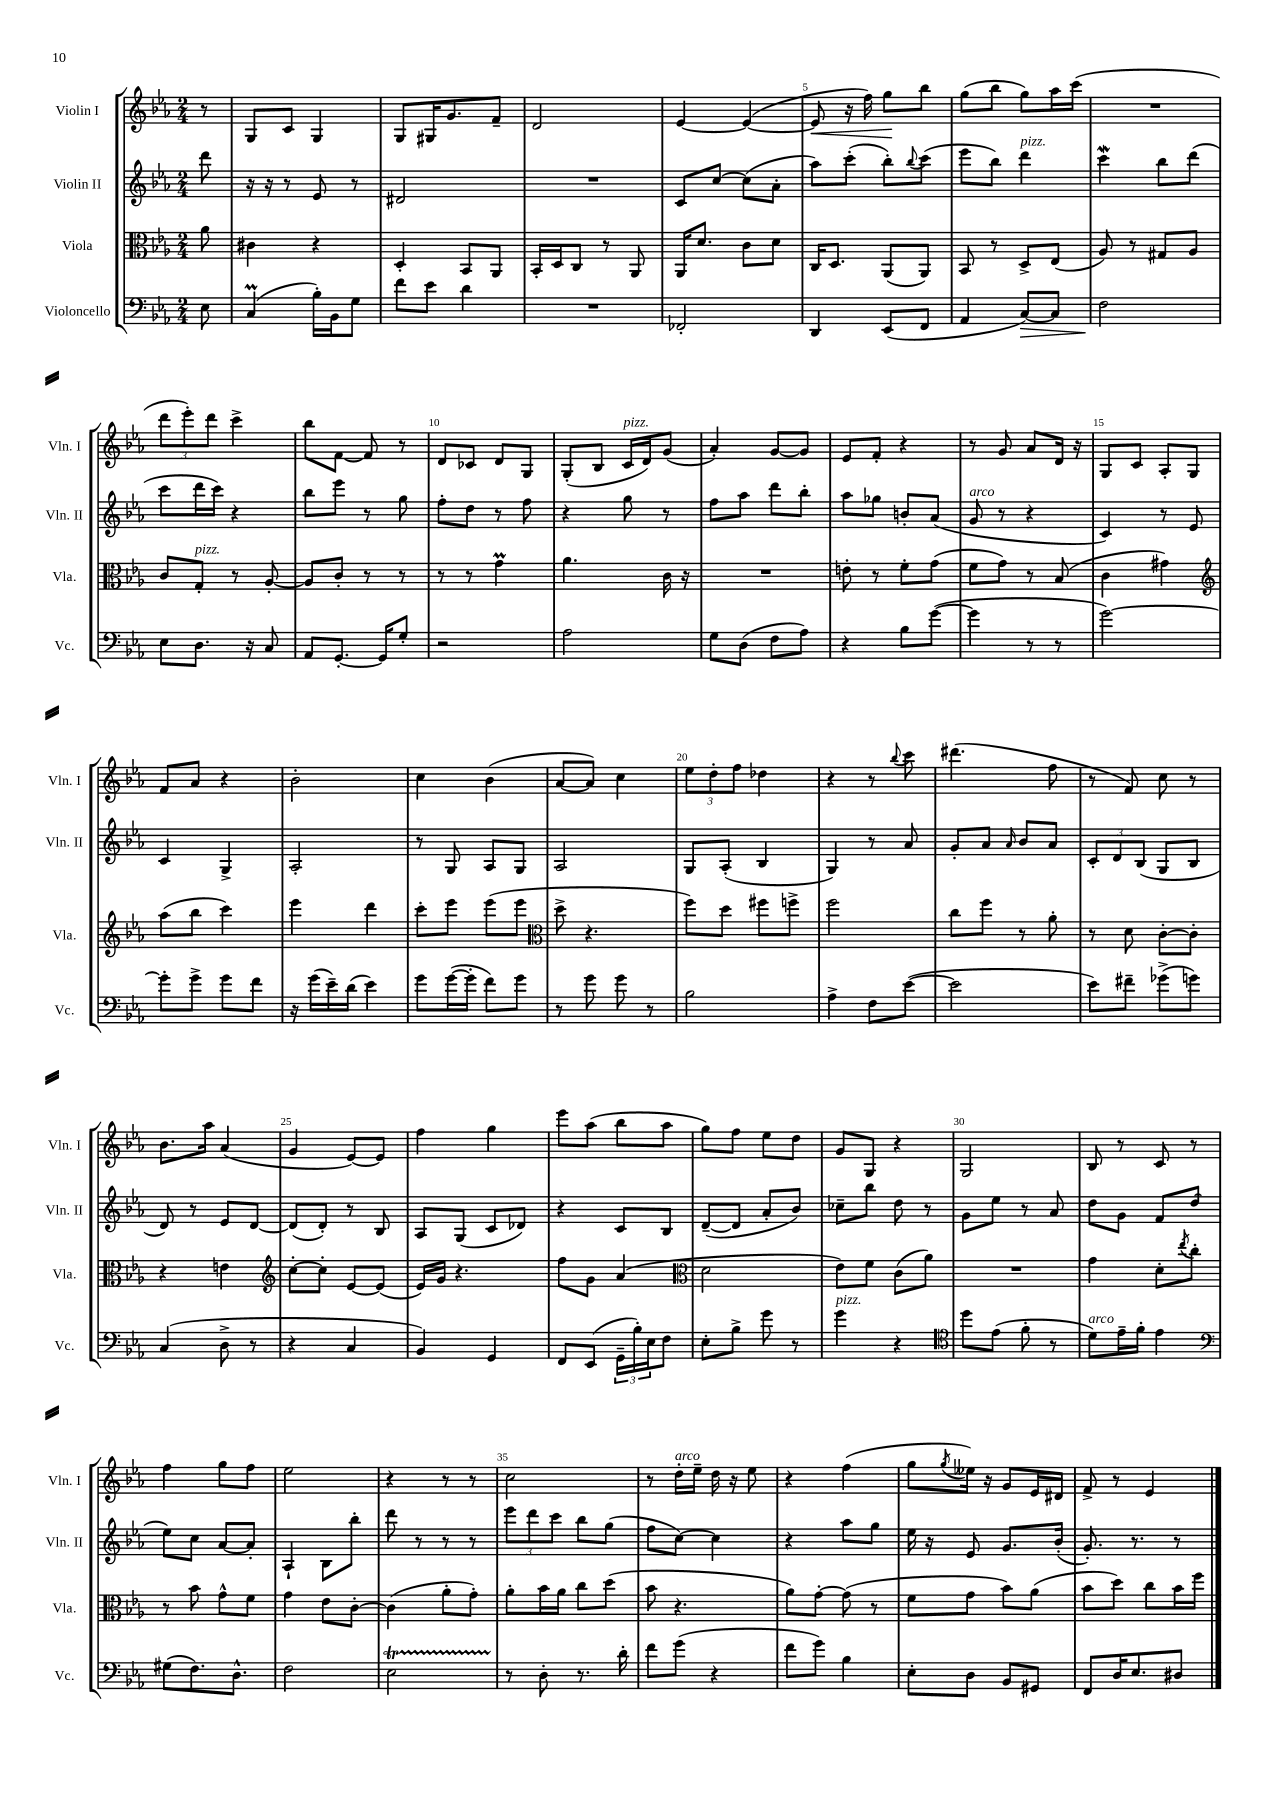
<<
\new StaffGroup <<
\new Staff = "s0" \with { instrumentName = "Violin I" shortInstrumentName = "Vln. I" } {
    \clef treble \key ees \major \numericTimeSignature \time 2/4 \partial 8
    r8 |
    g8 c'8 g4 |
    g8 gis16 g'8. f'8-- |
    d'2 |
    ees'4~ ees'4~( |
    ees'8\< r16 f''16) g''8\! bes''8 |
    g''8( bes''8 g''8) aes''16 c'''16( |
    R2 |
    \tuplet 3/2 { d'''8 ees'''8-.) d'''8 } c'''4-> |
    bes''8 f'8~ f'8 r8 |
    d'8 ces'8 d'8 g8 |
    g8-.( bes8 c'16^\markup { \italic "pizz." } d'16) g'8( |
    aes'4-.) g'8~ g'8 |
    ees'8 f'8-. r4 |
    r8 g'8 aes'8 d'16 r16 |
    g8 c'8 aes8-. g8 |
    f'8 aes'8 r4 |
    bes'2-. |
    c''4 bes'4( |
    aes'8~ aes'8) c''4 |
    \tuplet 3/2 { ees''8 d''8-. f''8 } des''4 |
    r4 r8 \appoggiatura { bes''8 } c'''8 |
    dis'''4.( f''8 |
    r8 f'8) c''8 r8 |
    bes'8. aes''16 aes'4( |
    g'4 ees'8~) ees'8 |
    f''4 g''4 |
    ees'''8 aes''8( bes''8 aes''8 |
    g''8) f''8 ees''8 d''8 |
    g'8 g8 r4 |
    g2 |
    bes8 r8 c'8 r8 |
    f''4 g''8 f''8 |
    ees''2 |
    r4 r8 r8 |
    c''2 |
    r8 d''16-.^\markup { \italic "arco" } ees''16-- d''16 r16 ees''8 |
    r4 f''4( |
    g''8 \acciaccatura { g''8 } eeses''16) r16 g'8 ees'16 dis'16 |
    f'8-> r8 ees'4 \bar "|." |
}
\new Staff = "s1" \with { instrumentName = "Violin II" shortInstrumentName = "Vln. II" } {
    \clef treble \key ees \major \numericTimeSignature \time 2/4 \partial 8
    d'''8 |
    r16 r16 r8 ees'8 r8 |
    dis'2 |
    R2 |
    c'8 c''8~ c''8( aes'8-. |
    aes''8) c'''8-.( bes''8-.) \appoggiatura { bes''8 } c'''8( |
    ees'''8 bes''8) d'''4^\markup { \italic "pizz." } |
    c'''4\mordent bes''8 d'''8( |
    c'''8 d'''16 c'''16) r4 |
    bes''8 ees'''8 r8 g''8 |
    f''8-. d''8 r8 f''8 |
    r4 g''8 r8 |
    f''8 aes''8 d'''8 bes''8-. |
    aes''8 ges''8 b'8-. aes'8( |
    g'8^\markup { \italic "arco" } r8 r4 |
    c'4) r8 ees'8 |
    c'4 g4-> |
    aes2-. |
    r8 g8 aes8 g8 |
    aes2 |
    g8 aes8-.( bes4 |
    g4) r8 aes'8 |
    g'8-. aes'8 \grace { aes'16 } bes'8 aes'8 |
    \tuplet 3/2 { c'8-. d'8 bes8( } g8 bes8 |
    d'8) r8 ees'8 d'8~ |
    d'8( d'8-.) r8 bes8 |
    aes8 g8( c'8 des'8) |
    r4 c'8 bes8 |
    d'8~--( d'8 aes'8-. bes'8) |
    ces''8-- bes''8 d''8 r8 |
    g'8 ees''8 r8 aes'8 |
    d''8 g'8 f'8 d''8( |
    ees''8) c''8 aes'8~ aes'8-. |
    aes4-! bes8 bes''8-. |
    d'''8 r8 r8 r8 |
    \tuplet 3/2 { ees'''8 d'''8 c'''8 } bes''8 g''8( |
    f''8 c''8~) c''4 |
    r4 aes''8 g''8 |
    ees''16 r16 ees'8 g'8. bes'16-.( |
    g'8.-.) r8. r8 \bar "|." |
}
\new Staff = "s2" \with { instrumentName = "Viola" shortInstrumentName = "Vla." } {
    \clef alto \key ees \major \numericTimeSignature \time 2/4 \partial 8
    aes'8 |
    cis'4 r4 |
    d4-. bes,8 aes,8 |
    bes,16-. d16 c8 r8 aes,8 |
    aes,16 d'8. c'8 d'8 |
    c16 d8. aes,8( aes,8) |
    bes,8 r8 d8-> ees8( |
    aes8) r8 gis8 aes8 |
    c'8 g8-.^\markup { \italic "pizz." } r8 aes8~-. |
    aes8 c'8-. r8 r8 |
    r8 r8 g'4\prall |
    aes'4. c'16 r16 |
    R2 |
    e'8-. r8 f'8-. g'8( |
    f'8 g'8) r8 bes8( |
    c'4 gis'4) |
    \clef treble aes''8( bes''8 c'''4) |
    ees'''4 d'''4 |
    c'''8-. ees'''8 ees'''8( ees'''8 |
    \clef alto d''8-> r4. |
    f''8) d''8 fis''8 f''8-> |
    f''2 |
    c''8 f''8 r8 aes'8-. |
    r8 d'8 c'8~-. c'8-. |
    r4 e'4 |
    \clef treble c''8~-. c''8-. ees'8~ ees'8( |
    ees'16) g'16 r4. |
    f''8 g'8 aes'4( |
    \clef alto d'2 |
    ees'8) f'8 c'8( aes'8) |
    R2 |
    g'4 d'8-. \acciaccatura { ees''8 } c''8-. |
    r8 bes'8 g'8-^ f'8 |
    g'4 ees'8 c'8~-. |
    c'4( aes'8-. g'8-.) |
    aes'8-. bes'16 aes'16 c''8 d''8( |
    bes'8 r4. |
    aes'8) g'8~-. g'8( r8 |
    f'8 g'8 bes'8) aes'8( |
    bes'8 d''8) c''8 bes'16 f''16 \bar "|." |
}
\new Staff = "s3" \with { instrumentName = "Violoncello" shortInstrumentName = "Vc." } {
    \clef bass \key ees \major \numericTimeSignature \time 2/4 \partial 8
    ees8 |
    c4\prall( bes16-.) bes,16 g8 |
    f'8 ees'8 d'4 |
    R2 |
    fes,2-. |
    d,4 ees,8( f,8 |
    aes,4 c8~\>) c8 |
    f2\! |
    ees8 d8. r16 c8 |
    aes,8 g,8.~-. g,16 g8-. |
    r2 |
    aes2 |
    g8 d8( f8 aes8) |
    r4 bes8 g'8~( |
    g'4 r8 r8 |
    g'2~) |
    g'8-. g'8-> g'8 f'8 |
    r16 g'16( ees'16--) d'16( ees'4) |
    g'8 g'16~( g'16-. f'8) g'8 |
    r8 g'8 g'8 r8 |
    bes2 |
    aes4-> f8 ees'8~( |
    ees'2 |
    ees'8) fis'8-- ges'8->( g'8) |
    c4( d8-> r8 |
    r4 c4 |
    bes,4) g,4 |
    f,8 ees,8( \tuplet 3/2 { g,16-- bes16-.) ees16 } f8 |
    ees8-. bes8-> g'8 r8 |
    g'4^\markup { \italic "pizz." } r4 |
    \clef tenor d''8 ees'8( f'8-. r8 |
    d'8^\markup { \italic "arco" }) ees'16-- f'16-. ees'4 |
    \clef bass gis8( f8.) d8.-^ |
    f2 |
    ees2\startTrillSpan |
    r8\stopTrillSpan d8-. r8. d'16-. |
    f'8 g'8( r4 |
    f'8 g'8) bes4 |
    ees8-. d8 bes,8 gis,8 |
    f,8 d16 ees8. dis8 \bar "|." |
}
>>
>>
\layout { \context { \Score \override BarNumber.break-visibility = ##(#f #t #t) barNumberVisibility = #(every-nth-bar-number-visible 5) } }
